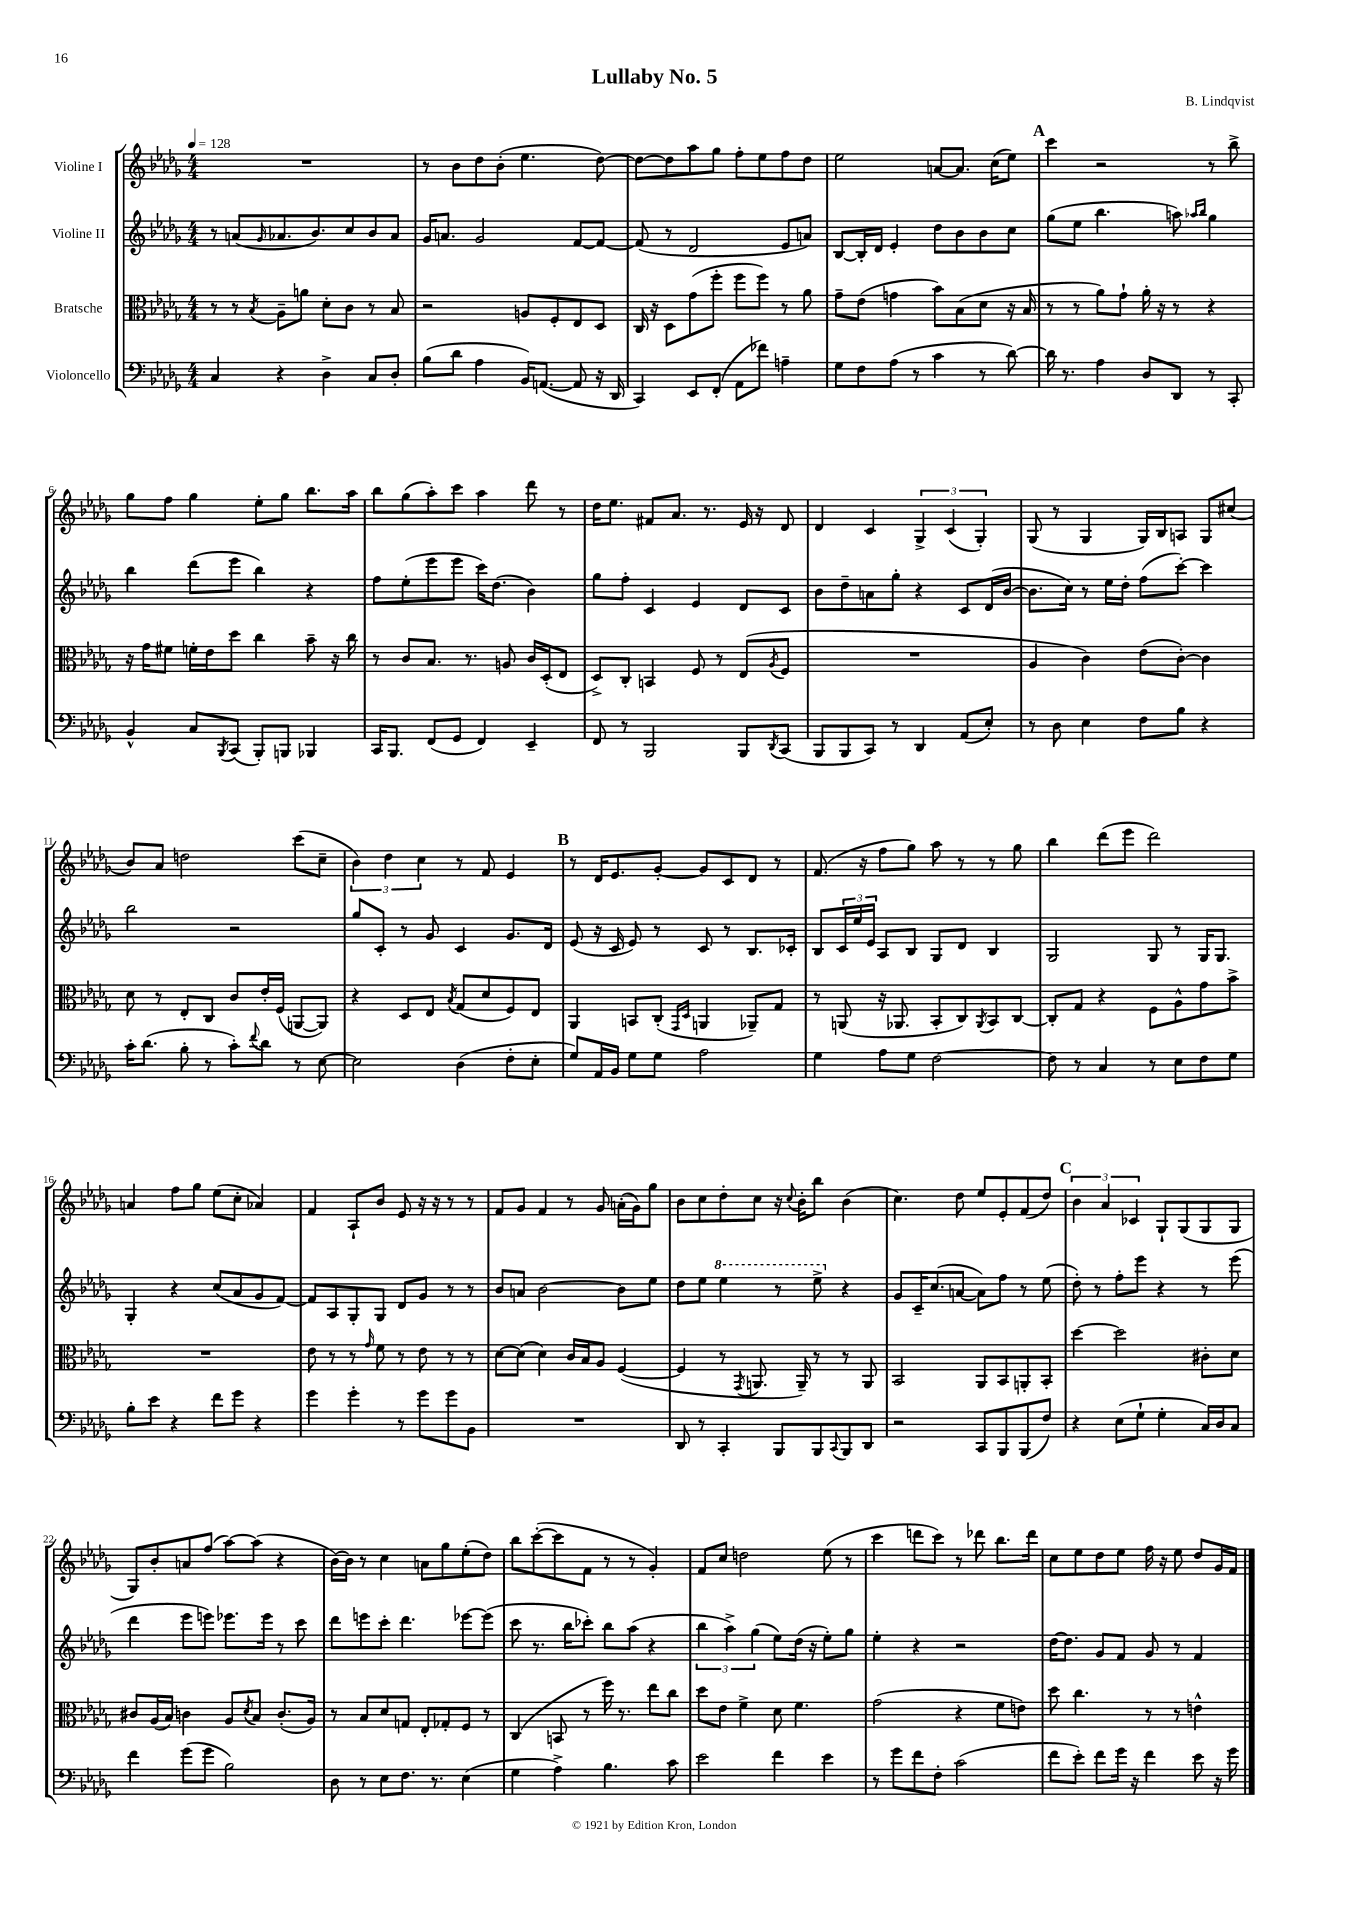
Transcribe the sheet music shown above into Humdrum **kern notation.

**kern	**kern	**kern	**kern
*staff4	*staff3	*staff2	*staff1
*clefF4	*clefC3	*clefG2	*clefG2
*k[b-e-a-d-g-]	*k[b-e-a-d-g-]	*k[b-e-a-d-g-]	*k[b-e-a-d-g-]
*M4/4	*M4/4	*M4/4	*M4/4
*MM128	*MM128	*MM128	*MM128
4C	8r	8r	1r
.	8r	(8a	.
.	8qB-	16qqg-	.
4r	8A-~	8.a-	.
.	8a	.	.
.	.	8.b-)	.
4D-^	8d-'	.	.
.	8c	8cc	.
8C	8r	8b-	.
8D-'	8B-	8a-	.
=	=	=	=
(8B-	2r	16g-	8r
.	.	8.a	.
8d-	.	.	8b-
4A-	.	2g-	8dd-
.	.	.	(8b-'
16BB-)	8A	.	4.ee-
([8.AA	.	.	.
.	8F'	.	.
8AA]	8E-	[8f	.
16r	8D-	8f_	[8dd-)
16DD-	.	.	.
=	=	=	=
4CC)	16C	(8f]	8dd-_
.	16r	.	.
.	8D-	8r	8dd-]
8EE-	(8g-	2d-	8aa-
(8FF'	8ff'	.	8gg-
8AA-	8ff	.	8ff'
8f-)	8ff)	.	8ee-
4A~	8r	8e-	8ff
.	8a-	8a)	8dd-
=	=	=	=
8G-	8g-~	[8B-	2ee-
8F	(8e-	16B-']	.
.	.	16d-	.
(8A-	4g	4e-'	.
8r	.	.	.
4c	8b-)	8dd-	[8a
.	(8B-	8b-	8.a]
8r	8d-	8b-	.
.	.	.	(16cc
[8d-)	16r	8cc	8ee-)
.	16B-	.	.
=	=	=	=
16d-]	8r	(8gg-	4ccc
8.r	.	.	.
.	8r	8ee-	.
4A-	8a-)	4.bb-	2r
.	8g-`	.	.
8D-	16a-'	.	.
.	16r	.	.
8DD-	8r	8aa)	.
.	.	16qqaa-	.
.	.	16qqbb-	.
8r	4r	4gg-	8r
8CC'	.	.	8bb-^
=	=	=	=
4BB-^^	16r	4bb-	8gg-
.	16g-	.	.
.	8f#	.	8ff
8C	16f'	(8ddd-	4gg-
.	16e-	.	.
8qBBB-	.	.	.
(8CC	8dd-	8eee-	.
8BBB-')	4cc	4bb-)	8ee-'
8BBB	.	.	8gg-
4BBB-	8b-~	4r	8.bb-
.	16r	.	.
.	16cc	.	16aa-
=	=	=	=
16CC	8r	8ff	8bb-
8.BBB-	.	.	.
.	8c	(8ee-'	(8gg-
(8FF	8.B-	8eee-	8aa-')
8GG-	.	8eee-	8ccc
.	8.r	.	.
4FF)	.	16ccc)	4aa-
.	.	(8.dd-	.
.	8A	.	.
4EE-~	16c	4b-)	8ddd-
.	(16D-'	.	.
.	8E-	.	8r
=	=	=	=
8FF	8D-^)	8gg-	16dd-
.	.	.	8.ee-
8r	8C'	8ff'	.
2BBB-	4BB	4c	8f#
.	.	.	8.a-
.	8F	4e-	.
.	.	.	8.r
.	8r	.	.
8BBB-	(8E-	8d-	16e-
.	.	.	16r
8qDD-	8qA-	.	.
(8CC	8F	8c	8d-
=	=	=	=
8BBB-	1r	8b-	4d-
8BBB-	.	8dd-~	.
8CC)	.	8a	4c
8r	.	8gg-'	.
4DD-	.	4r	6G-^
.	.	.	(6c
(8AA-	.	8c	.
.	.	.	6G-')
8E-')	.	(16d-	.
.	.	[16b-	.
=	=	=	=
8r	4A-	8.b-]	(8G-
8D-	.	.	8r
.	.	16cc)	.
4E-	4c)	8r	4G-
.	.	16ee-	.
.	.	16dd-'	.
8F	(8e-	(8ff	16G-)
.	.	.	16B-
8B-	[8c')	[8ccc')	8A
4r	4c]	4ccc]	8G-
.	.	.	(8cc#
=	=	=	=
16c'	8d-	2bb-	8b-)
(8.d-	.	.	.
.	8r	.	8a-
8B-'	8E-'	.	2dd
8r	8C	.	.
8c')	8c	2r	.
8qqf	.	.	.
8d-	16e-'	.	.
.	(16F	.	.
8r	[8AA	.	(8ccc
[8E-	8AA])	.	8cc~
=	=	=	=
2E-]	4r	8gg-	6b-)
.	.	8c'	.
.	.	.	6dd-
.	8D-	8r	.
.	.	.	6cc
.	8E-	8g-	.
.	8qB-	.	.
(4D-	(8G-	4c	8r
.	8d-	.	8f
8F'	8F)	8.g-	4e-
8E-'	8E-	.	.
.	.	16d-	.
=	=	=	=
8G-)	4AA-	(8e-	8r
16AA-	.	16r	16d-
16BB-	.	16c	8.e-
8G-	8BB	8e-)	.
8G-	(8C'	8r	[8g-'
.	16qqGG-	.	.
.	16qqD-	.	.
2A-	4AA	8c	8g-]
.	.	8r	8c
.	8AA-~)	8.B-	8d-
.	8G-	.	8r
.	.	16c-'	.
=	=	=	=
4G-	8r	8B-	(8.f
.	(8AA	24c	.
.	.	24ee-	.
.	.	.	16r
.	.	24e-	.
8A-	16r	8A-	8ff
.	8.AA-	.	.
8G-	.	8B-	8gg-)
[2F	8BB-'	8G-	8aa-
.	8C)	8d-	8r
.	8qAA-	.	.
.	8BB-	4B-	8r
.	[8C	.	8gg-
=	=	=	=
8F]	8C']	2G-	4bb-
8r	8G-	.	.
4C	4r	.	(8ddd-
.	.	.	8eee-
8r	8F	8G-	2ddd-)
8E-	8A-^^	8r	.
8F	8g-	16G-	.
.	.	8.G-	.
8G-	8b-^	.	.
=	=	=	=
8B-'	1r	4G-'	4a
8e-	.	.	.
4r	.	4r	8ff
.	.	.	8gg-
8f	.	(8cc	(8ee-
8g-	.	8a-	8cc'
4r	.	8g-	4a-)
.	.	[8f)	.
=	=	=	=
4g-	8e-	8f]	4f
.	8r	8A-	.
4g-'	8r	8G-'	8A-`
.	16qqg-	.	.
.	8f	8G-	8b-
8r	8r	8d-	8e-
8g-	8e-	8g-	16r
.	.	.	16r
8g-	8r	8r	8r
8BB-	8r	8r	8r
=	=	=	=
1r	[8d-	8b-	8f
.	(8d-]	8a	8g-
.	4d-)	[2b-	4f
.	16c	.	8r
.	16B-	.	.
.	8A-	.	8g-
.	([4F	8b-]	(16a'
.	.	.	16g-)
.	.	8ee-	8gg-
=	=	=	=
8DD-	4F]	8dd-	8b-
8r	.	8ee-	8cc
4CC'	8r	4eee-	8dd-'
.	8qGG-	.	.
.	8.AA	.	8cc
8BBB-	.	8r	16r
.	.	.	8qqcc
.	16AA~)	.	16b-'
8BBB-	8r	8eee-^	8bb-
8qqCC	.	.	.
8BBB-	8r	4r	(4b-
8DD-	8AA	.	.
=	=	=	=
2r	2BB-	8g-	4.cc)
.	.	16c~	.
.	.	(8.cc	.
.	.	[8a	8dd-
8CC	8AA-	8a])	8ee-
8BBB-	8BB-	8ff	8e-'
(8BBB-	8AA'	8r	(8f
8F)	8BB-'	(8ee-	8dd-)
=	=	=	=
4r	[4dd-	8dd-')	6b-
.	.	8r	.
.	.	.	6a-
(8E-	2dd-]	8ff'	.
.	.	.	6c-
8G-`	.	8eee-	.
4G-'	.	4r	8G-`
.	.	.	(8G-
16C)	8c#'	8r	8G-
16D-	.	.	.
8C	8d-	(8eee-	8G-
=	=	=	=
4f	8c#	4ddd-	8G-)
.	(16A-	.	8b-'
.	16B-)	.	.
(8g-	4c	8eee-	8a
8g-	.	8eee)	(8ff
2B-)	8A-	8.eee-	[8aa-)
.	8qd-	.	.
.	8B-	.	(8aa-]
.	.	16eee-	.
.	(8.c'	8r	4r
.	.	8ccc	.
.	16A-)	.	.
=	=	=	=
8D-	8r	8ddd-	[16b-)
.	.	.	16b-]
8r	8B-	8eee	8r
8E-	8d-	8ccc'	4cc
8.F	8G	4.ddd-	.
.	8E-'	.	8a
8.r	.	.	.
.	8G-'	.	8gg-
(4E-	8F	[8eee-	(8ee-'
.	8r	(8eee-]	8dd-)
=	=	=	=
4G-	(4C	8ccc	8bb-
.	.	8.r	([8ccc'
4A-^)	8BB	.	8ccc]
.	.	16bb-	.
.	8r	8ccc-')	8f
4.B-	16ff)	8bb-	8r
.	8.r	.	.
.	.	(8aa-	8r
.	8ee-	4r	4g-')
8c	8cc	.	.
=	=	=	=
2e-	8dd-	6bb-	8f
.	8e-	.	8cc
.	.	6aa-^)	.
.	4f^	.	2dd
.	.	(6gg-	.
4f	8d-	8ee-)	.
.	4.f	(16dd-	.
.	.	16r	.
4e-	.	8ee-')	(8ee-
.	.	8gg-	8r
=	=	=	=
8r	(2g-	4ee-'	4ccc
8g-	.	.	.
8f	.	4r	8ddd
8F'	.	.	8ccc)
(2c	4r	2r	8r
.	.	.	8ddd-
.	8f	.	8.bb-
.	8e)	.	.
.	.	.	16ddd-
=	=	=	=
8f	8dd-	[16dd-	8cc
.	.	8.dd-]	.
8e-')	4.cc	.	8ee-
8f	.	8g-	8dd-
16g-	.	8f	8ee-
16r	.	.	.
4f	8r	8g-	16ff
.	.	.	16r
.	8r	8r	8ee-
8e-	4e^^	4f	8dd-
16r	.	.	16g-
16g-	.	.	16f
==	==	==	==
*-	*-	*-	*-
